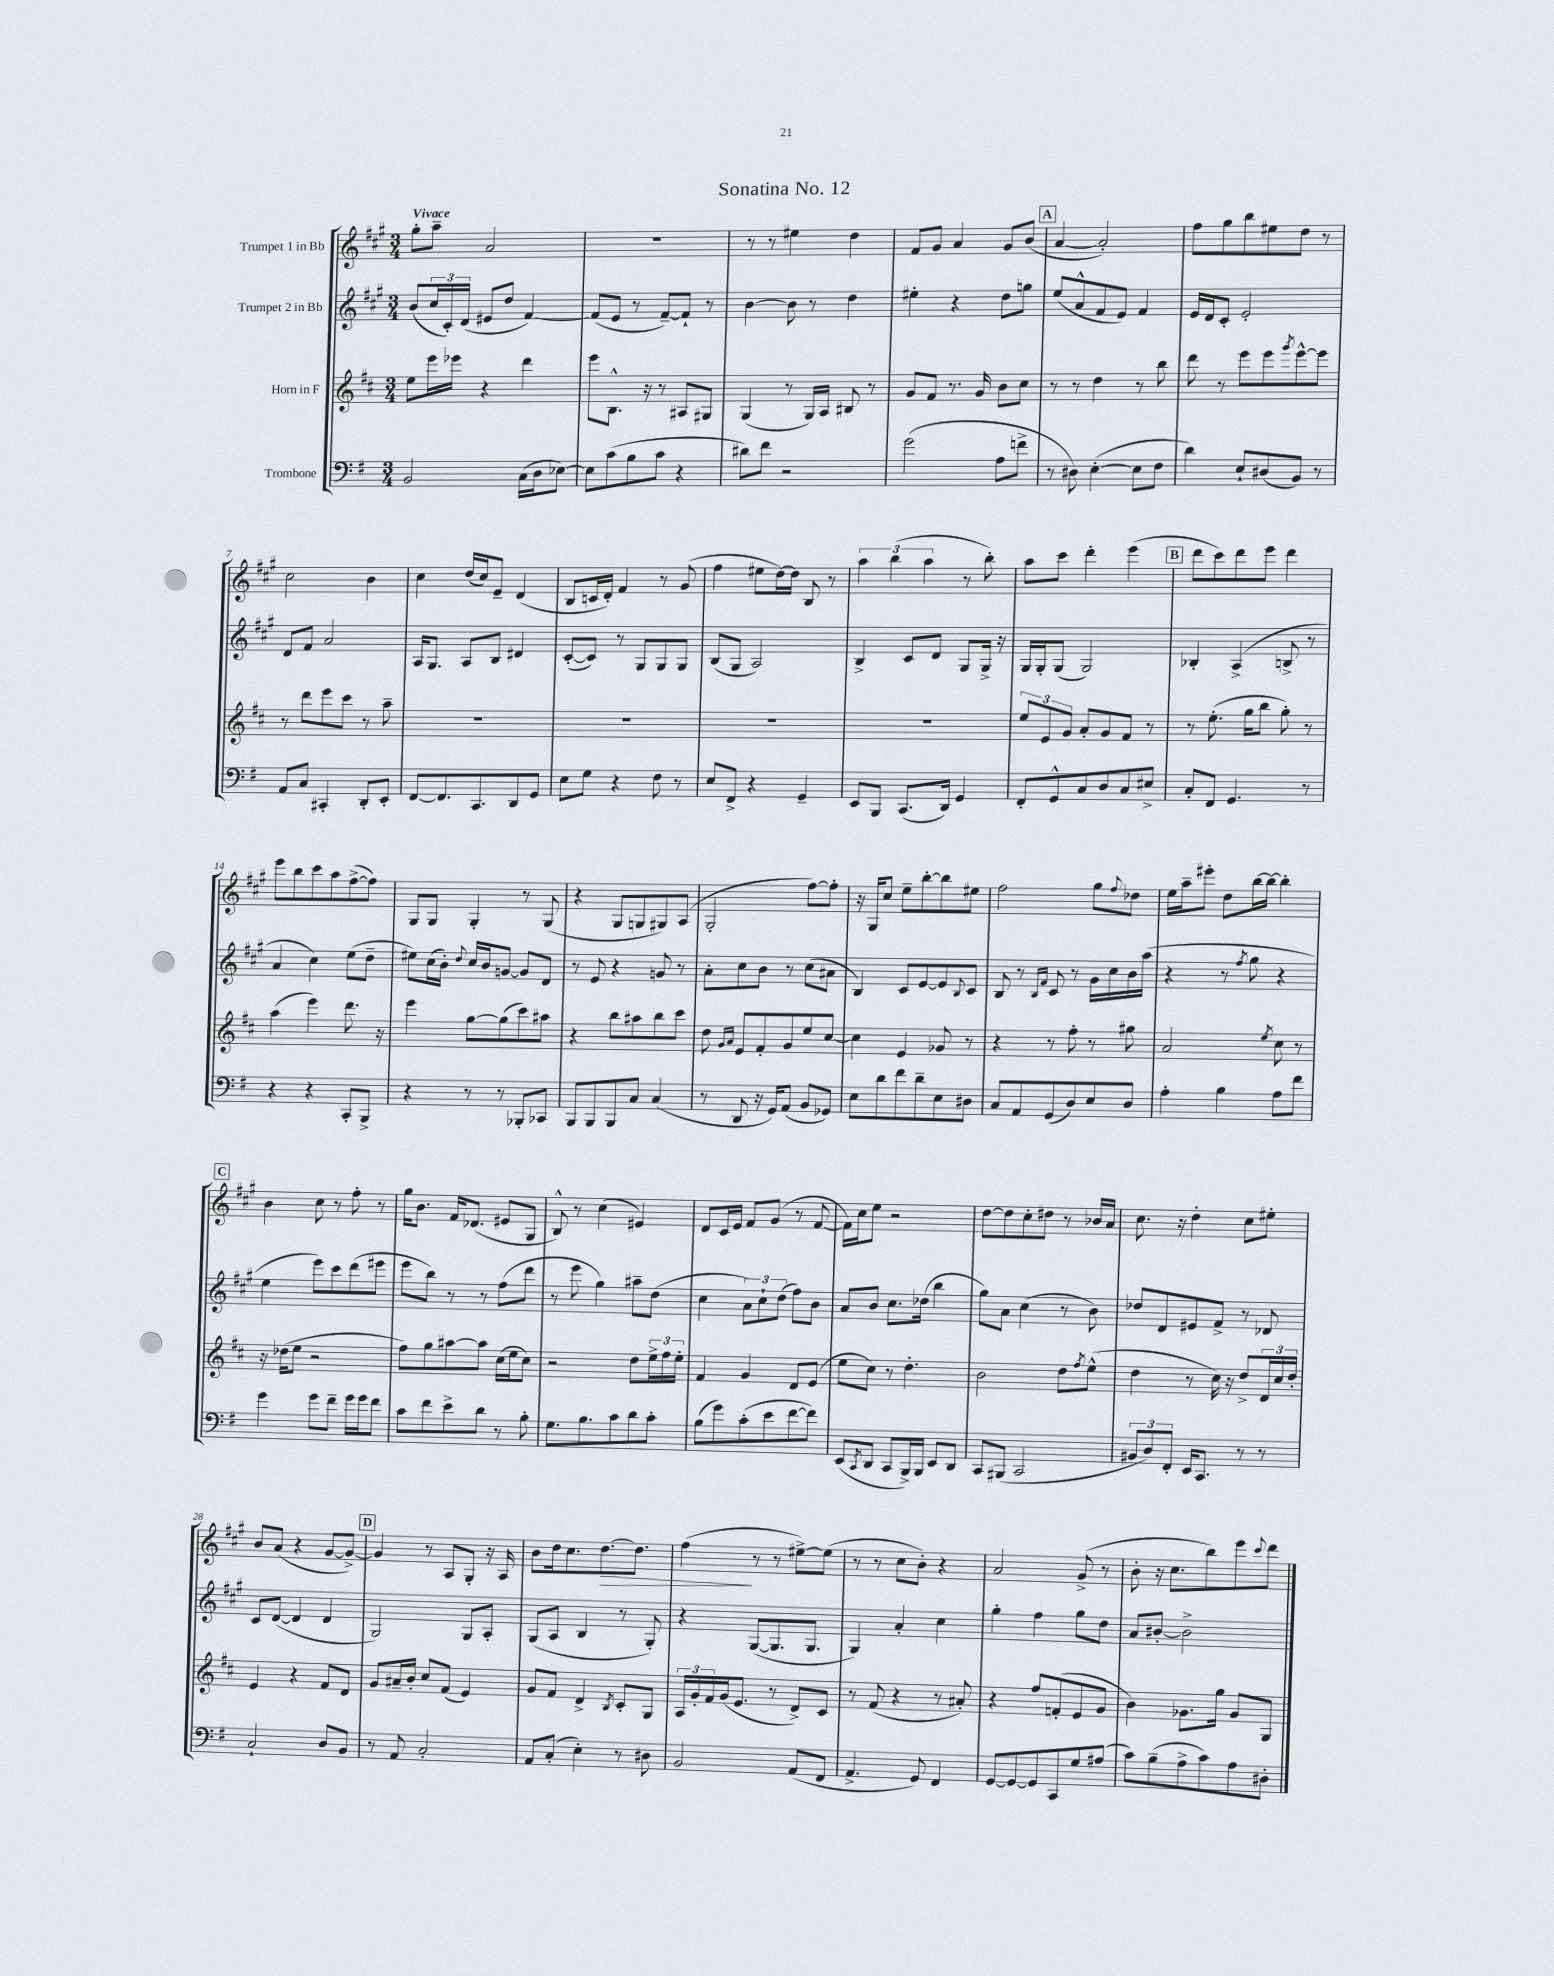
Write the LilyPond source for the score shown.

\header { title = "Sonatina No. 12" }
<<
\new StaffGroup <<
\new Staff = "s0" \with { instrumentName = "Trumpet 1 in Bb" } {
    \clef treble \key a \major \numericTimeSignature \time 3/4 \tempo "Vivace"
    gis''8-. a''8-- a'2 |
    R2. |
    r8 r8 eis''4 d''4 |
    fis'8 gis'8 a'4 gis'8 b'8( |
    \mark \markup { \box "A" } a'4~ a'2-.) |
    fis''8 gis''8 b''8 eis''8 d''8 r8 |
    cis''2 b'4 |
    cis''4 d''16( cis''16) e'8-- d'4( |
    b8 c'16 d'16-.) fis'4 r8 gis'8( |
    fis''4 eis''8 d''16~) d''16 b8 r8 |
    \tuplet 3/2 { a''4 b''4( a''4 } r8 b''8-.) |
    a''8 cis'''8 d'''4-. e'''4( |
    \mark \markup { \box "B" } d'''8 cis'''8) d'''8 e'''8 d'''4 |
    e'''8 b''8 cis'''8 a''8 fis''8~->( fis''8) |
    gis8 gis8 gis4-. r8 gis8( |
    r4 gis8 g8 gis8) a8( |
    gis2-. fis''8~) fis''8-. |
    r16 gis16 cis''8 e''8-- b''8~-. b''8 eis''8 |
    fis''2 gis''8 \appoggiatura { fis''8 } des''8 |
    e''16 a''16-- eis'''8-. d''8 b''16~ b''16~ b''4-. |
    \mark \markup { \box "C" } b'4 cis''8 r8 fis''8-. r8 |
    gis''16 b'8. fis'16 des'8.( eis'8 gis8 |
    b8-^) r8 cis''4( eis'4) |
    d'8 cis'16 e'16 fis'8 gis'8( r8 fis'8~ |
    fis'16) cis''16 e''8 r2 |
    d''8~ d''8 cis''8-. dis''8 r8 bes'16 a'16 |
    cis''8. r16 d''4-. cis''8 eis''8-. |
    b'8 a'8( r4 gis'8~ gis'8~->) |
    \mark \markup { \box "D" } gis'4 r8 a8 gis8-. r16 a16 |
    b'8 d''16 cis''8. d''8.~\> d''8. |
    fis''4\!( r8 r8 eis''8~->) eis''8( |
    r8 r8 cis''8 b'8-.) r4 |
    a'2 gis'8->( r8 |
    b'8-. r16 cis''8. b''8) e'''8 \appoggiatura { cis'''8 } d'''8 \bar "|." |
}
\new Staff = "s1" \with { instrumentName = "Trumpet 2 in Bb" } {
    \clef treble \key a \major \numericTimeSignature \time 3/4
    b'8( \tuplet 3/2 { cis''16 cis'16-.) d'16( } eis'8 d''8 fis'4~) |
    fis'8( e'8 r8 fis'8~--) fis'8-! r8 |
    b'4~ b'8 r8 d''4 |
    eis''4-. r4 d''8 g''8 |
    \mark \markup { \box "A" } e''8( a'8-^ fis'8 e'8) fis'4 |
    e'16 d'16 cis'8-. e'2-. |
    d'8 fis'8 a'2 |
    a16 gis8. a8 b8 dis'4 |
    cis'8~-.( cis'8) r8 gis8 gis8 gis8 |
    b8( gis8 a2) |
    b4-> cis'8 d'8 gis8 gis16-> r16 |
    gis16 gis16-. gis8( gis2) |
    \mark \markup { \box "B" } bes4-. a4->( b8-> r8 |
    a'4 cis''4) e''8( d''8-- |
    eis''8) cis''16( b'16-.) \appoggiatura { d''8 } cis''16 b'16 g'8~ g'8 d'8 |
    r8 e'8 r4 g'8 r8 |
    a'8-. cis''8 b'8 r8 cis''8( ais'8 |
    b4) cis'8 e'8~ e'8 \appoggiatura { b8 } cis'8 |
    b8 r8 \grace { b16 fis'16 } cis'8 r8 gis'16 cis''16 b'16 a''16( |
    r4 r8 \acciaccatura { fis''8 } gis''8 r4 |
    \mark \markup { \box "C" } e''4 e'''8) cis'''8 d'''8( eis'''8 |
    e'''8 b''8) r8 r8 fis''8( d'''8 |
    r8 e'''8 gis''4) ais''8-- d''8( |
    cis''4 \tuplet 3/2 { a'8) cis''8-! d''8( } fis''8) b'8 |
    a'8 b'8 cis''8. des''16( b''4 |
    gis''8) a'8 cis''4( r8 b'8) |
    des''8 d'8 eis'8 fis'8-> r8 des'8 |
    cis'8 d'8~( d'4 d'4 |
    \mark \markup { \box "D" } gis2) gis8 a8-. |
    gis8( a8 b4 r8 gis8-.) |
    r4 gis8~( gis8. gis8. |
    gis4) a'4-. cis''4 |
    gis''4-. fis''4 gis''8 d''8 |
    a'8 bis'8~-. bis'2-> \bar "|." |
}
\new Staff = "s2" \with { instrumentName = "Horn in F" } {
    \clef treble \key d \major \numericTimeSignature \time 3/4
    e''8 e'''16 ees'''16 r4 d'''4 |
    e'''8 b8.-^ r16 r8 ais8 gis8 |
    g4( r8 g16) a16 bis8 r8 |
    g'8 fis'8 r8. g'16 b'8 cis''8 |
    \mark \markup { \box "A" } r8 r8 d''4 r8 b''8 |
    d'''8 r8 e'''8 e'''8 \acciaccatura { g'''8 } e'''8~-^ e'''8 |
    r8 d'''8 e'''8 cis'''8 r8 a''8-- |
    R2. |
    R2. |
    R2. |
    R2. |
    \tuplet 3/2 { e''8 e'8 g'8 } a'8-. g'8 fis'8 r8 |
    \mark \markup { \box "B" } r8 e''8.-.( g''16 b''8 g''8-.) r8 |
    a''4( e'''4) d'''8. r16 |
    e'''4 g''8~ g''8( cis'''8) ais''8 |
    r4 b''8 ais''8 b''8 cis'''8 |
    d''8 \grace { g'16 a'16 } e'8 fis'8-. g'8 e''8 cis''8~ |
    cis''4 e'4 ges'8 r8 |
    r4 r8 fis''8-. r8 gis''8 |
    a'2 \acciaccatura { e''8 } cis''8 r8 |
    \mark \markup { \box "C" } r16 des''16( e''8 r2 |
    fis''8) g''8 ais''8~ ais''8 cis''16( e''16 cis''8) |
    r2 d''8 \tuplet 3/2 { e''16-> fis''16 e''16-. } |
    fis'4 g'4 d'8 e'8( |
    e''8 cis''8) r8 d''4.-. |
    b'2 d''8 \acciaccatura { fis''8 } e''8-^( |
    d''4 r8 cis''16) r16 d''8-> \tuplet 3/2 { d'16 cis''16 d''16-. } |
    e'4 r4 fis'8 d'8 |
    \mark \markup { \box "D" } g'8 ais'16-- b'16-. cis''8 fis'8( e'4) |
    g'8 fis'8 d'4-> \acciaccatura { b8 } cis'8-. g8 |
    \tuplet 3/2 { a16 g'16-. fis'16 } g'16( e'8. r8 d'8->) cis'8 |
    r8 fis'8( r4 r8 ais'8-.) |
    r4 fis''8 f'8-.( e'8 g'8 |
    b'4) ges'8. g''16 ges'8 g8 \bar "|." |
}
\new Staff = "s3" \with { instrumentName = "Trombone" } {
    \clef bass \key g \major \numericTimeSignature \time 3/4
    b,2 c16( d16 ees8~) |
    ees8 c'8( b8 c'8 r4 |
    dis'8) fis'8 r2 |
    g'2( a8 f'8-> |
    \mark \markup { \box "A" } r8 dis8) e4~-.( e8 fis8 |
    d'4) e8-! dis8( b,8) r8 |
    a,8 c8 cis,4-. d,8-. e,8-. |
    fis,8~ fis,8. c,8. d,8 g,8 |
    e8 g8 r4 fis8 r8 |
    e8 fis,8-> r4 g,4-- |
    e,8 b,,8 c,8.( d,16) g,4 |
    fis,8-. g,8-^ c8 d8 c8 eis8-> |
    \mark \markup { \box "B" } c8-. fis,8 g,4. r8 |
    r4 r4 c,8-. b,,8-> |
    r4 r8 r8 bes,,8-. ces,8 |
    b,,8 b,,8 b,,8 c8 c4( |
    r8 d,8 r16 g,16) a,8( b,8 ges,8) |
    e8 d'8 fis'8 d'8-- e8 dis8 |
    c8 a,8 g,8( d8) e8 d8 |
    a4-. b4 a8 fis'8 |
    \mark \markup { \box "C" } g'4 g'8 fis'8-- g'16 g'16 fis'8 |
    c'8 fis'8 e'8-> d'8 r8 b8-. |
    g8. b8. c'8 d'8 c'8-. |
    b8( g'8) c'8-.( e'8 fis'8~ fis'8) |
    e,8( \acciaccatura { c,8 } d,8 c,8 b,,16->) b,,16 e,8 d,8 |
    c,8 bis,,8( c,2 |
    \tuplet 3/2 { bis,8 d8) fis,8-. } e,16 c,8. r8 r8 |
    c2-! d8 b,8 |
    \mark \markup { \box "D" } r8 a,8 c2-. |
    a,8 c8-.( e4-.) r8 dis8 |
    b,2 a,8( fis,8 |
    a,4.-> g,8) fis,4 |
    g,8~ g,8~ g,8 c,8 g8 ais8( |
    c'8) b8--( a8-> c'8) a8 dis8-. \bar "|." |
}
>>
>>
